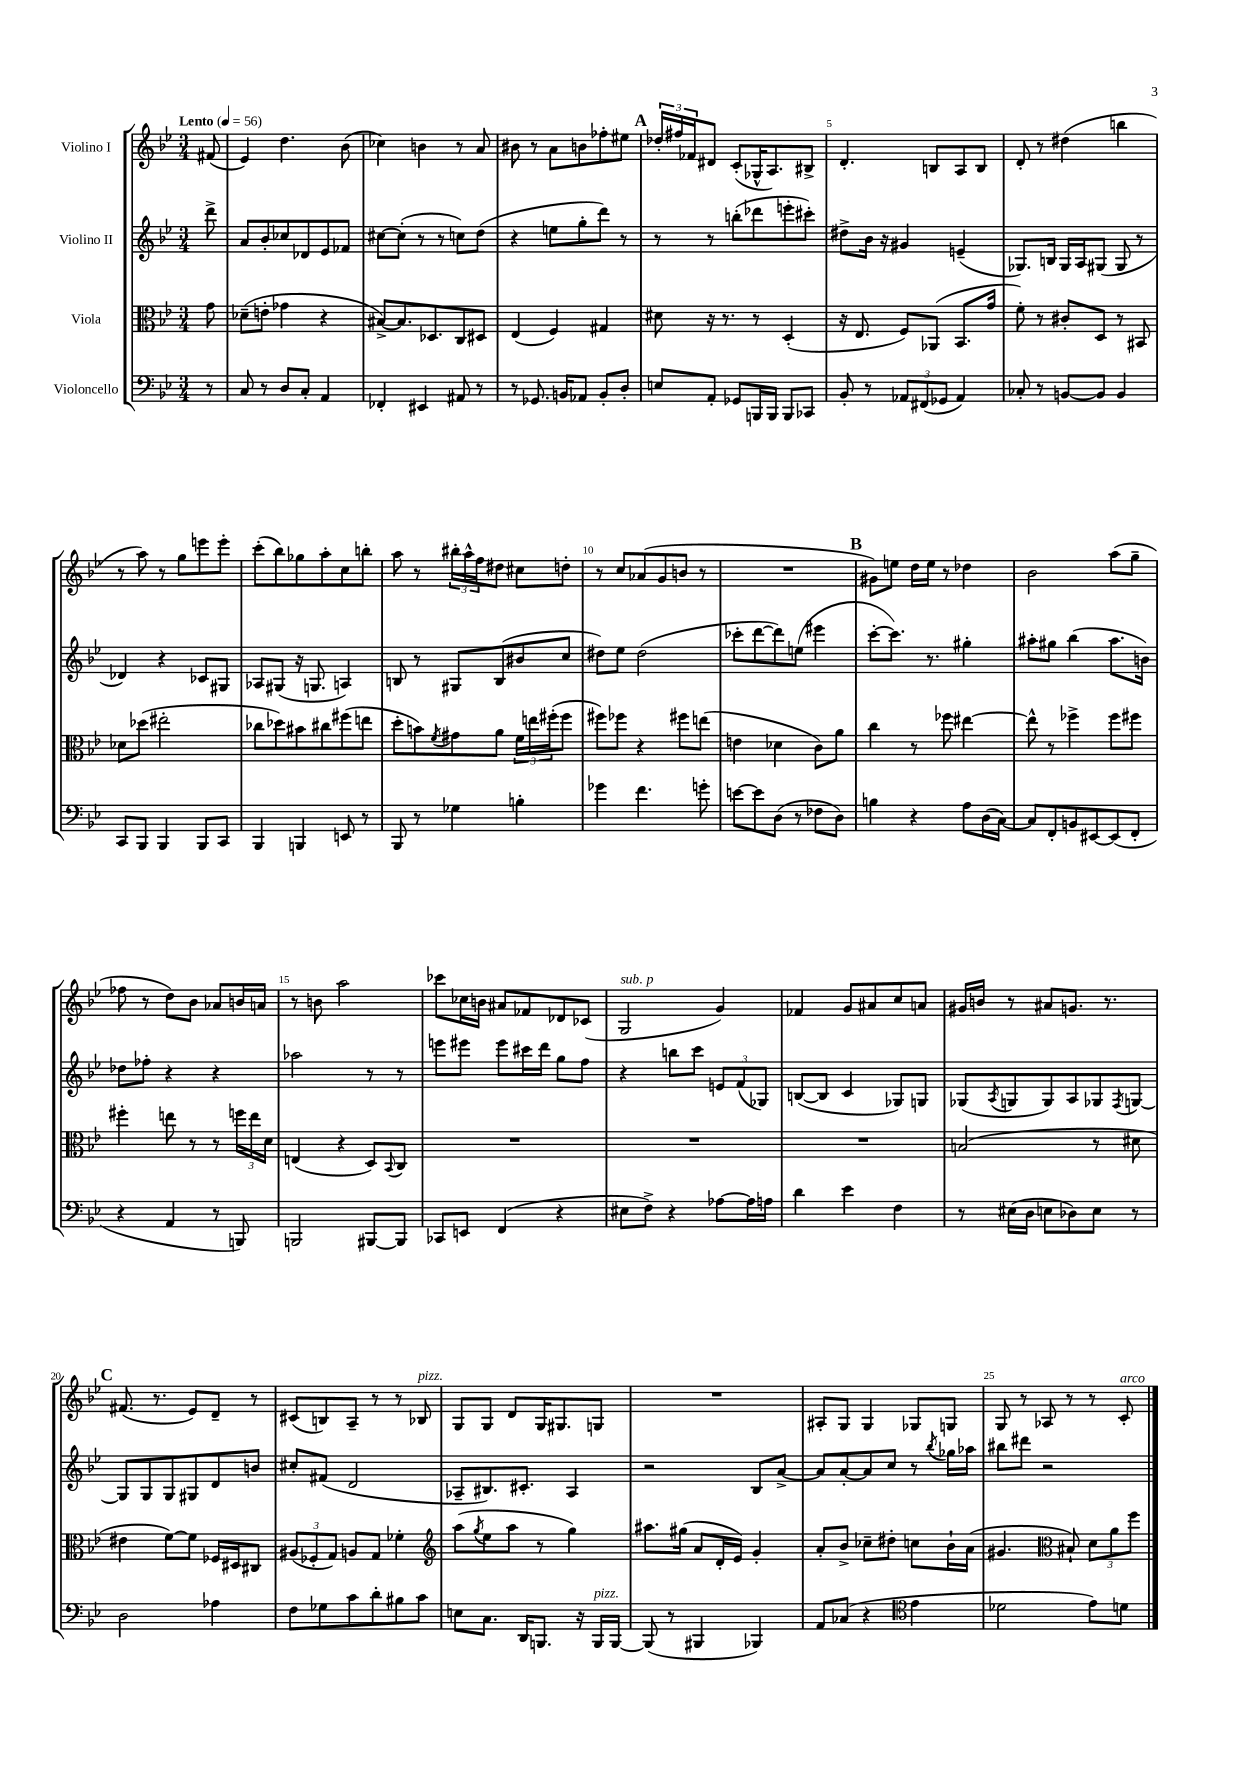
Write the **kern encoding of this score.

**kern	**kern	**kern	**kern
*staff4	*staff3	*staff2	*staff1
*clefF4	*clefC3	*clefG2	*clefG2
*k[b-e-]	*k[b-e-]	*k[b-e-]	*k[b-e-]
*M3/4	*M3/4	*M3/4	*M3/4
*MM56	*MM56	*MM56	*MM56
8r	8g\	8ddd^\	(8f#/
=	=	=	=
8C/	(8d-~\L	8a/L	4e-/)
8r	8e'\J	8b-'/	.
8D/L	4g-\	8cc-/	4.dd\
8C'/J	.	8d-/	.
4AA/	4r	8e-/	.
.	.	8f-/J	(8b-\
=	=	=	=
4FF-'/	[8B#^/L)	[8cc#\L	4cc-\)
.	8.B#/]	(8cc#'\]J	.
4EE#/	.	8r	4b\
.	8.D-/	.	.
.	.	8r	.
8AA#/	8C/	8cc\L)	8r
8r	8D#/J	(8dd\J	8a/
=	=	=	=
8r	(4E-/	4r	8b#\
8.GG-/	.	.	8r
.	4F/)	8ee\L	8a\L
16BB/LK	.	.	.
8AA-/J	.	8gg'\	8b\
8BB'/L	4G#/	8ddd\J)	8ff-'\
8D'/J	.	8r	8ee#\J
=	=	=	=
8E/L	8d#\	8r	24dd-'/LL
.	.	.	24ff#/
.	.	.	24f-/J
8AA'/J	16r	8r	8d#/J
.	8.r	.	.
8GG-/L	.	(8bb'\L	(8c'/L
16BBB/L	8r	8ddd-\	16G-^^/K
16BBB/JJ	.	.	8.A/)
8BBB/L	(4D'/	8eee'\	.
8CC-/J	.	8ccc#'\J)	8B#^/J
=	=	=	=
8BB-'/	16r	8dd#^\L	4.d'/
.	8.E-/	.	.
8r	.	16b-\Jk	.
.	.	16r	.
12AA-/L	8F/L)	4g#/	.
(12FF#/	.	.	.
.	(8AA-/J	.	8B/L
12GG-/J	.	.	.
4AA-/)	8.BB-/L	(4e~/	8A/
.	.	.	8B/J
.	16g/Jk	.	.
=	=	=	=
8C-'/	8f'\)	8.G-/L)	8d'/
8r	8r	.	8r
.	.	16B/Jk	.
[8BB/L	8c#'/L	16G-/LL	(4dd#\
.	.	16A/J	.
8BB/]J	8D/J	(8G#/J	.
4BB/	8r	8G#/	4bb\
.	8BB#/	8r	.
=	=	=	=
8CC/L	8d-\L	4d-/)	8r
8BBB-/J	(8dd-\J	.	8aa\)
4BBB-/	2ee#'\	4r	8r
.	.	.	8gg\L
8BBB-/L	.	8c-/L	8eee\
8CC/J	.	8G#/J	8eee'\J
=	=	=	=
4BBB-/	8cc-\L	8A-/L	(8ccc'\L
.	8dd-\)	(8G#/J	8bb-\)
4BBB/	8b#\	16r	8gg-\
.	.	8.G/	.
.	8cc#\	.	8aa'\
8EE/	(8ff#\	4A/)	8cc\
8r	8ee\J	.	8bb'\J
=	=	=	=
8BBB-/	8dd'\L	8B/	8aa\
8r	8b\)	8r	8r
.	8qf/	.	.
4G-\	8g#\	8G#/L	24bb#'\LL
.	.	.	24aa^^\
.	.	.	24ff\J
.	8a\J	(8B/	8dd#\J
4B'\	24f\LL	8b#/	8cc#\L
.	24ee\	.	.
.	(24ff#'\J	.	.
.	8ff#\J	8cc/J	8dd'\J
=	=	=	=
4g-\	8ff#\L)	8dd#\L)	8r
.	8ff-\J	8ee-\J	8cc/L
4.f\	4r	(2dd#\	(8a-/
.	.	.	8g/
.	8ff#\L	.	8b/J
8g'\	(8ee\J	.	8r
=	=	=	=
[8e\L	4e\	8ccc-'\L	2.r
8e\]	.	[8ddd\	.
(8D\J	4d-\	8ddd\])	.
8r	.	(8ee\J	.
8F-\L	8c\L)	4eee#\	.
8D\J)	8a\J	.	.
=	=	=	=
4B\	4cc\	[8ccc'\L	8g#\L)
.	.	8.ccc\]J)	8ee\J
4r	8r	.	16dd\LL
.	.	8.r	16ee\JJ
.	8ff-\	.	8r
8A\L	[4ee#\	4gg#'\	4dd-\
(16D\L	.	.	.
[16C\JJ)	.	.	.
=	=	=	=
8C/]L	8ee#^^\]	8aa#'\L	2b-\
8FF'/	8r	8gg#\J	.
8BB/	4ff-^\	(4bb-\	.
[8EE#/	.	.	.
(8EE#/]	8ff-\L	8.aa#\L	(8aa\L
8FF'/J	8ff#\J	.	8gg~\J
.	.	16b\Jk)	.
=	=	=	=
4r	4ff#'\	8dd-\L	8ff-\
.	.	8ff-'\J	8r
4AA/	8ee\	4r	8dd\L)
.	8r	.	8b-\J
8r	8r	4r	8a-/L
8BBB/)	24ff\LL	.	16b/L
.	24ee\	.	.
.	.	.	16a/JJ
.	24d\JJ	.	.
=	=	=	=
2BBB/	(4E/	2aa-\	8r
.	.	.	8b\
.	4r	.	2aa\
[8BBB#/L	8D/L)	8r	.
.	8qqBB-/	.	.
8BBB#/]J	8C/J	8r	.
=	=	=	=
8CC-/L	2.r	8eee\L	8ccc-\L
8EE/J	.	8eee#\J	16cc-\L
.	.	.	16b\JJ
(4FF/	.	8eee#\L	8a#/L
.	.	16ccc#\L	8f-/
.	.	16ddd\JJ	.
4r	.	8gg\L	8d-/
.	.	8ff\J	(8c-/J
=	=	=	=
8E#\L	2.r	4r	2G/
8F^\J)	.	.	.
4r	.	8bb\L	.
.	.	8ccc\J	.
[8A-\L	.	12e/L	4g/)
.	.	(12f/	.
16A-\]L	.	.	.
.	.	12G-/J)	.
16A\JJ	.	.	.
=	=	=	=
4d\	2.r	([8B/L	4f-/
.	.	8B/]J	.
4e-\	.	4c/	8g/L
.	.	.	8a#/
4F\	.	8G-/L)	8cc/
.	.	8G/J	8a/J
=	=	=	=
8r	(2B/	(8G-/L	16g#/LL
.	.	.	16b/JJ
.	.	8qA/	.
(16E#\LL	.	8G/	8r
16D\JJ	.	.	.
8E\L	.	8G/)	8a#/L
8D-\)	.	8A/	8.g/J
8E\J	8r	8G-/	.
.	.	.	8.r
.	.	8qF/	.
8r	8d#\	[8G/J	.
=	=	=	=
2D\	4e#\	8G/]L	(8.f#/
.	.	8G/	.
.	.	.	8.r
.	[8f\L)	8G/	.
.	8f\]J	8G#/	8e-/L)
4A-\	16F-/LL	8d/	8d~/J
.	16D#/J	.	.
.	8C#/J	8b/J	8r
=	=	=	=
8F\L	(12A#/L	8cc#'/L	(8c#/L
.	12F-'/	.	.
8G-\	.	(8f#/J	8B/)
.	12G/J)	.	.
8c\	8A/L	2d/	8A~/J
8d'\	8G/J	.	8r
8B#\	4f-'\	.	8r
8c\J	.	.	8B-/
=	=	=	=
*	*clefG2	*	*
8E\L	(8aa\L	8A-~/L	8G/L
.	8qgg/	.	.
8.C\J	8ee-\	8.B#/)	8G/J
.	8aa\J	.	8d/L
16DD/LK	.	8.c#'/J	.
8.BBB/J	8r	.	16G/K
.	.	.	8.G#/
.	4gg\)	4A-/	.
16r	.	.	.
16BBB/LL	.	.	8G/J
[16BBB/JJ	.	.	.
=	=	=	=
(8BBB/]	8.aa#\L	2r	2.r
8r	.	.	.
.	(16gg#\Jk	.	.
4BBB#/	8a/L	.	.
.	16d'/L	.	.
.	16e-/JJ)	.	.
4BBB-/)	4g'/	8B-/L	.
.	.	[8a^/J	.
=	=	=	=
8AA/L	8a'/L	8a/]L	8A#'/L
(8C-/J	8b-^/J	[8a'/	8G/J
4r	8cc-~\L	8a/]	4G/
.	8dd#'\J	8cc/J	.
*clefC4	*	*	*
4e-\	8cc\L	8r	8G-/L
.	.	8qbb-/	.
.	16b-`\L	16gg-\LL	8G/J
.	(16a\JJ	16aa-\JJ	.
=	=	=	=
2d-\	4.g#/	8bb#\L	8G/
.	.	8ddd#\J	8r
.	.	2r	8A-/
*	*clefC3	*	*
.	8B#`/)	.	8r
8e-\L)	12d\L	.	8r
.	12a\	.	.
8d\J	.	.	8c'/
.	12ff\J	.	.
==	==	==	==
*-	*-	*-	*-
